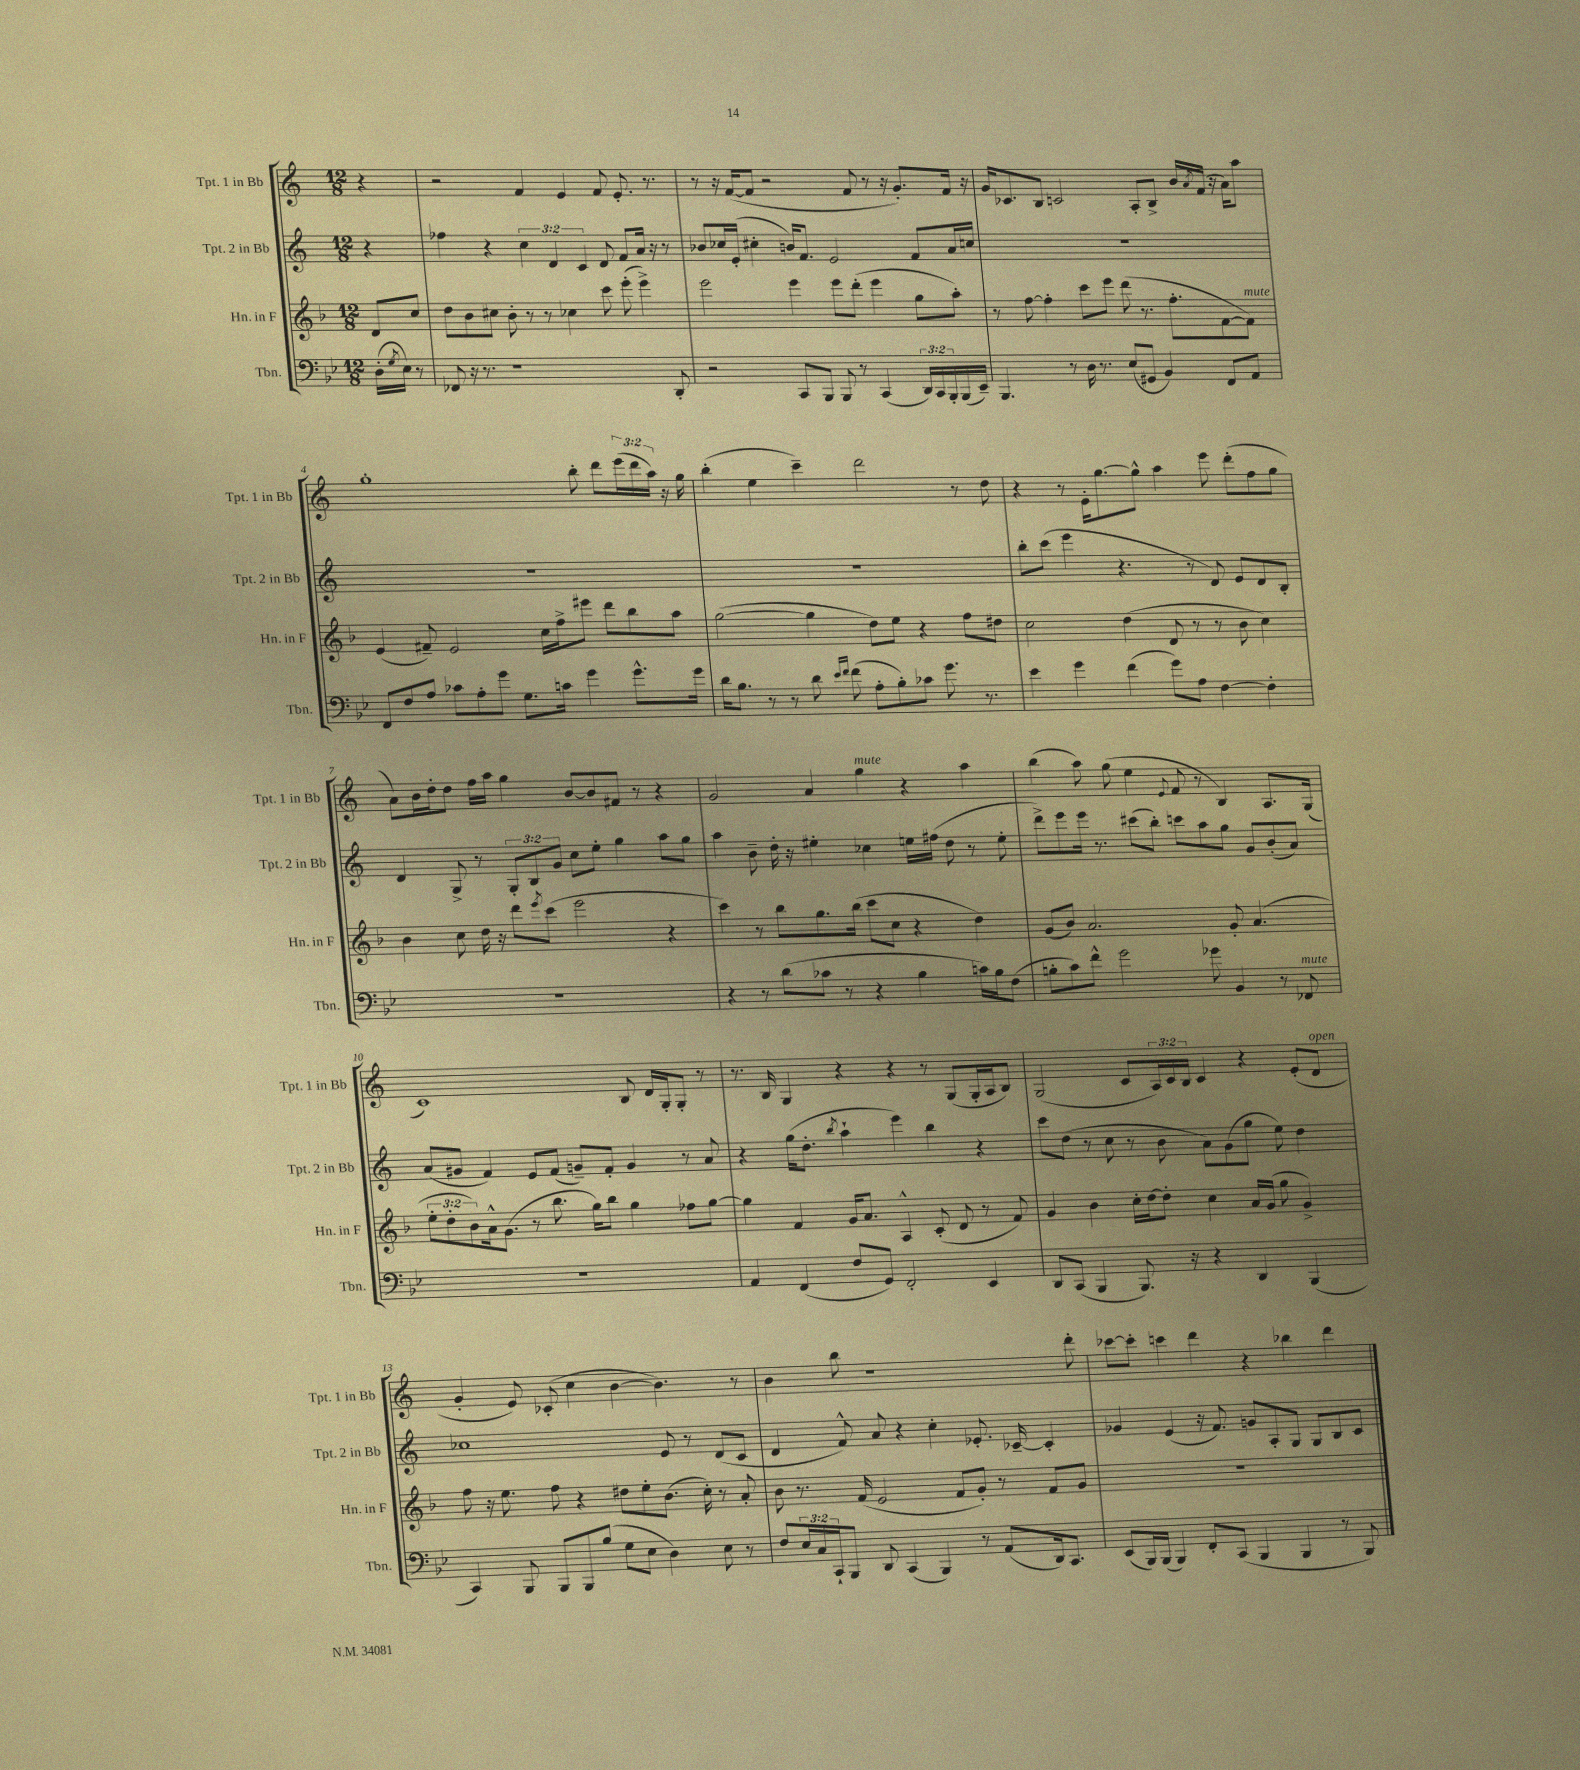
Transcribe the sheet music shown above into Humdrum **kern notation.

**kern	**kern	**kern	**kern
*staff4	*staff3	*staff2	*staff1
*clefF4	*clefG2	*clefG2	*clefG2
*k[b-e-]	*k[b-]	*k[]	*k[]
*M12/8	*M12/8	*M12/8	*M12/8
(16D'\LL	8d/L	4r	4r
8qG/	.	.	.
16E-\JJ)	.	.	.
8r	8cc/J	.	.
=	=	=	=
8FF-/	8dd\L	4ff-\	2r
16r	8b-\	.	.
8.r	.	.	.
.	8cc#\J	4r	.
1r	8b-'\	.	.
.	8r	6cc\	4f/
.	8r	.	.
.	.	6d/	.
.	4cc-\	.	4e/
.	.	6c/	.
.	8ccc\	8d/	8f/
.	(8eee'\	8f/L	8.e'/
.	4eee^\)	16a/Jk	.
.	.	16r	8.r
8DD'/	.	8r	.
=	=	=	=
2r	2eee\	8b-/L	8r
.	.	16cc-/L	16r
.	.	(16e'/JJ	([16f/LK
.	.	4cc#'\	8f/]J
.	.	.	2r
8CC/L	4eee\	16b/LK)	.
.	.	8.f/J	.
8BBB-/J	.	.	.
8BBB-/	8eee\L	2e/	.
8r	(8ddd'\J	.	8f/
(4CC/	4eee\	.	8r
.	.	.	16r
.	.	.	8.g'/L)
24DD/LL)	8gg\L	8f/L	.
24CC/	.	.	.
24BBB-'/	.	.	.
(16BBB-/	8aa'\J)	16a/L	16f/Jk
16EE-~/JJ)	.	16cc/JJ	16r
=	=	=	=
4.BBB-/	8r	1.r	16g/LK
.	.	.	8.c-/
.	[8ff\	.	.
.	4ff'\]	.	8B/J
8r	.	.	2c/
16D\	8ccc\L	.	.
8.r	.	.	.
.	8eee\J	.	.
(8E-/L	(8ddd\	.	.
8GG#/J	8.r	.	8A'/L
4BB-/)	.	.	8B^/J
.	8.ff'\L	.	.
.	.	.	16b/LL
.	.	.	8qa/
.	.	.	(16f/JJ
8FF/L	[8f\	.	16r
.	.	.	16a\LK)
8AA/J	8f\]J)	.	8aa\J
=	=	=	=
8FF/L	(4e/	1.r	1gg'
8F/	.	.	.
8A/J	8f#~/)	.	.
8c-\L	2e/	.	.
8A'\	.	.	.
8g\J	.	.	.
8.G\L	.	.	.
.	16cc\LL	.	.
16c\Jk	16ff^\J	.	.
4g\	8eee#\J	.	8bb'\
.	8ddd\L	.	8ddd\L
8.g^^\L	8bb-\	.	(24eee\L
.	.	.	24ddd\
.	.	.	24aa\JJ)
.	8aa\J	.	16r
16g\Jk	.	.	16gg\
=	=	=	=
16d\LK	([2gg\	1.r	(4bb'\
8.B-\J	.	.	.
8r	.	.	4ee\
8r	.	.	.
8d\	4gg\]	.	4ccc~\)
16qqe-/LL	.	.	.
16qqf/JJ	.	.	.
(8f\	.	.	.
8A'\L	8dd\L)	.	2ddd\
8B-'\)	8ee\J	.	.
8c-\J	4r	.	.
8.g\	.	.	.
.	8ff\L	.	8r
8.r	.	.	.
.	8dd#\J	.	8dd\
=	=	=	=
4e-\	2cc\	8bb'\L	4r
.	.	(8ccc\J	.
4g\	.	4eee\	8r
.	.	.	16e'\LK
.	.	.	[8.gg\
(4f\	(4dd\	4.r	.
.	.	.	8gg^^\]J
8g\L)	8d/	.	4aa\
8A\J	8r	8r	.
[4F\	8r	8d/)	8eee\
.	8b-\	8e/L	(8ddd'\L
4F'\]	4cc\)	8d/	8ff\
.	.	8B'/J	8gg\J
=	=	=	=
1.r	4b-\	4d/	8a\L)
.	.	.	16b\L
.	.	.	16dd'\J
.	8cc\	8G^/	8dd\J
.	16dd\	8r	16ff\LL
.	16r	.	16aa\JJ
.	8ddd\L	12G'/L	4gg\
.	.	12B/	.
.	8qeee/	.	.
.	(8ccc\J	.	.
.	.	12g/J	.
.	2eee\	8cc\L	[8b/L
.	.	8ee'\J	8b/]
.	.	4gg\	8f#/J
.	.	.	8r
.	4r	8aa\L	4r
.	.	8gg\J	.
=	=	=	=
4r	4ccc\)	4aa\	2g/
8r	8r	8b~\	.
(8d\L	8bb-\L	16dd'\	.
.	.	16r	.
8c-\J	8.gg\	4ee#'\	4a/
8r	.	.	.
.	(16bb-\Jk	.	.
4r	8ccc\L	4cc-\	4gg\
.	8cc\J	.	.
4B-\	4r	16ee\LL	4r
.	.	(16ff#\JJ	.
.	.	8dd\	.
16c\LL)	4dd\)	8r	4aa\
16B-\J	.	.	.
(8F\J	.	8ee'\	.
=	=	=	=
8B'\L	(8g/L	8ddd^\L)	(4bb\
8c\)	8b-/J)	8eee\	.
8f^^\J	2.a/	16eee\Jk	8aa\)
.	.	8.r	.
2g\	.	.	(8gg\
.	.	(8ccc#\L	4ee\
.	.	8bb'\J)	.
.	.	.	8qqe/
.	.	8ccc\L	8f/
8g-\	.	8aa\	8r
4BB-/	8g'/	8gg\J	4B/)
.	(4.a/	8g/L	.
8r	.	(8b'/	8.A/L
8FF-/	.	8a/J)	.
.	.	.	(16G/Jk
=	=	=	=
1.r	12ee'\L	(8a/L	1c)
.	12dd'\	.	.
.	.	8g#/J	.
.	12b-\)	.	.
.	16a^^\k	4f/)	.
.	(8.g\J	.	.
.	8r	8e/L	.
.	8.bb-\	(8f/J	.
.	.	8g~/L)	.
.	16gg\LK)	.	.
.	8bb-\J	8f'/J	.
.	4gg\	4g/	8B/
.	.	.	16d/LL
.	.	.	16G'/J
.	8ff-\L	8r	8G'/J
.	[8gg\J	8a/	8r
=	=	=	=
4AA/	4gg\]	4r	8.r
.	.	.	16B/
(4FF/	4f/	(16gg\LK	4G/
.	.	8.dd'\J	.
.	.	8qbb/	.
8F/L	16g/LK	4aa`\	4r
.	8.a/J	.	.
8GG/J)	.	.	.
2FF'/	4A^^/	4eee\)	4r
.	(8c'/	4bb\	8r
.	8d/	.	(8G/L
4EE-/	8r	4r	16G'/L
.	.	.	16A/J
.	8f/)	.	8B/J)
=	=	=	=
8DD/L	4g/	8ccc\L	(2G/
(8CC/J	.	(8dd\J	.
4BBB-/	4b-\	8r	.
.	.	8cc\	.
8.BBB-/)	16cc'\LL	8r	8c/L
.	[16dd\J	.	.
.	8dd'\]J	8b\	24A/L)
.	.	.	24c/
16r	.	.	.
.	.	.	24B/JJ
4r	4cc\	8a\L)	4c/
.	.	(8g\	.
4DD/	16a/LL	8gg\J	4r
.	(16g/JJ	.	.
.	8gg\	8ee\)	.
(4BBB-/	4g^/)	4dd\	(8e'/L
.	.	.	8d/J
=	=	=	=
4CC/)	8ff\	1cc-	4g'/
.	16r	.	.
.	8.ee\	.	.
8BBB-/	.	.	8e/)
8BBB-/L	8ff\	.	(8c-'/
8BBB-/	4r	.	4cc\
(8B-/J	.	.	.
8G\L	8dd#\L	.	[4b\
8E-\J	8ee'\	.	.
4D\)	(8.b-\J	8e/	4.b\])
.	.	8r	.
.	16cc'\)	.	.
8E-\	8r	(8d/L	.
8r	8a'/	8c/J	8r
=	=	=	=
8F/L	8b-\	4d/	4b\
24E-/L	8.r	.	.
24C/	.	.	.
24CC`/J	.	.	.
8BBB-/J	.	8f^^/)	8bb\
.	(16f/	.	.
8DD/	2e/	8a/	1r
(4CC/	.	4r	.
4BBB-/)	.	4cc'\	.
.	8f/L	.	.
8r	8g'/J)	8.e-'/	.
(8AA/L	8r	.	.
.	.	[16c-~/	.
16DD/k)	8f/L	4c-'/]	.
8.CC/J	.	.	.
.	8g/J	.	8ddd'\
=	=	=	=
(8EE-/L	1.r	4g-/	[8ccc-\L
16BBB-/L)	.	.	8ccc-'\]J
(16BBB-/JJ	.	.	.
4BBB-/)	.	(4e/	4ccc\
8FF'/L	.	16r	4ddd\
.	.	8.f/)	.
(8CC/J	.	.	.
4BBB-/	.	8g/L	4r
.	.	8A'/	.
4BBB-/	.	8G/J	4bb-\
.	.	8G/L	.
8r	.	8B/	4ddd\
8BBB-/)	.	8c/J	.
==	==	==	==
*-	*-	*-	*-
